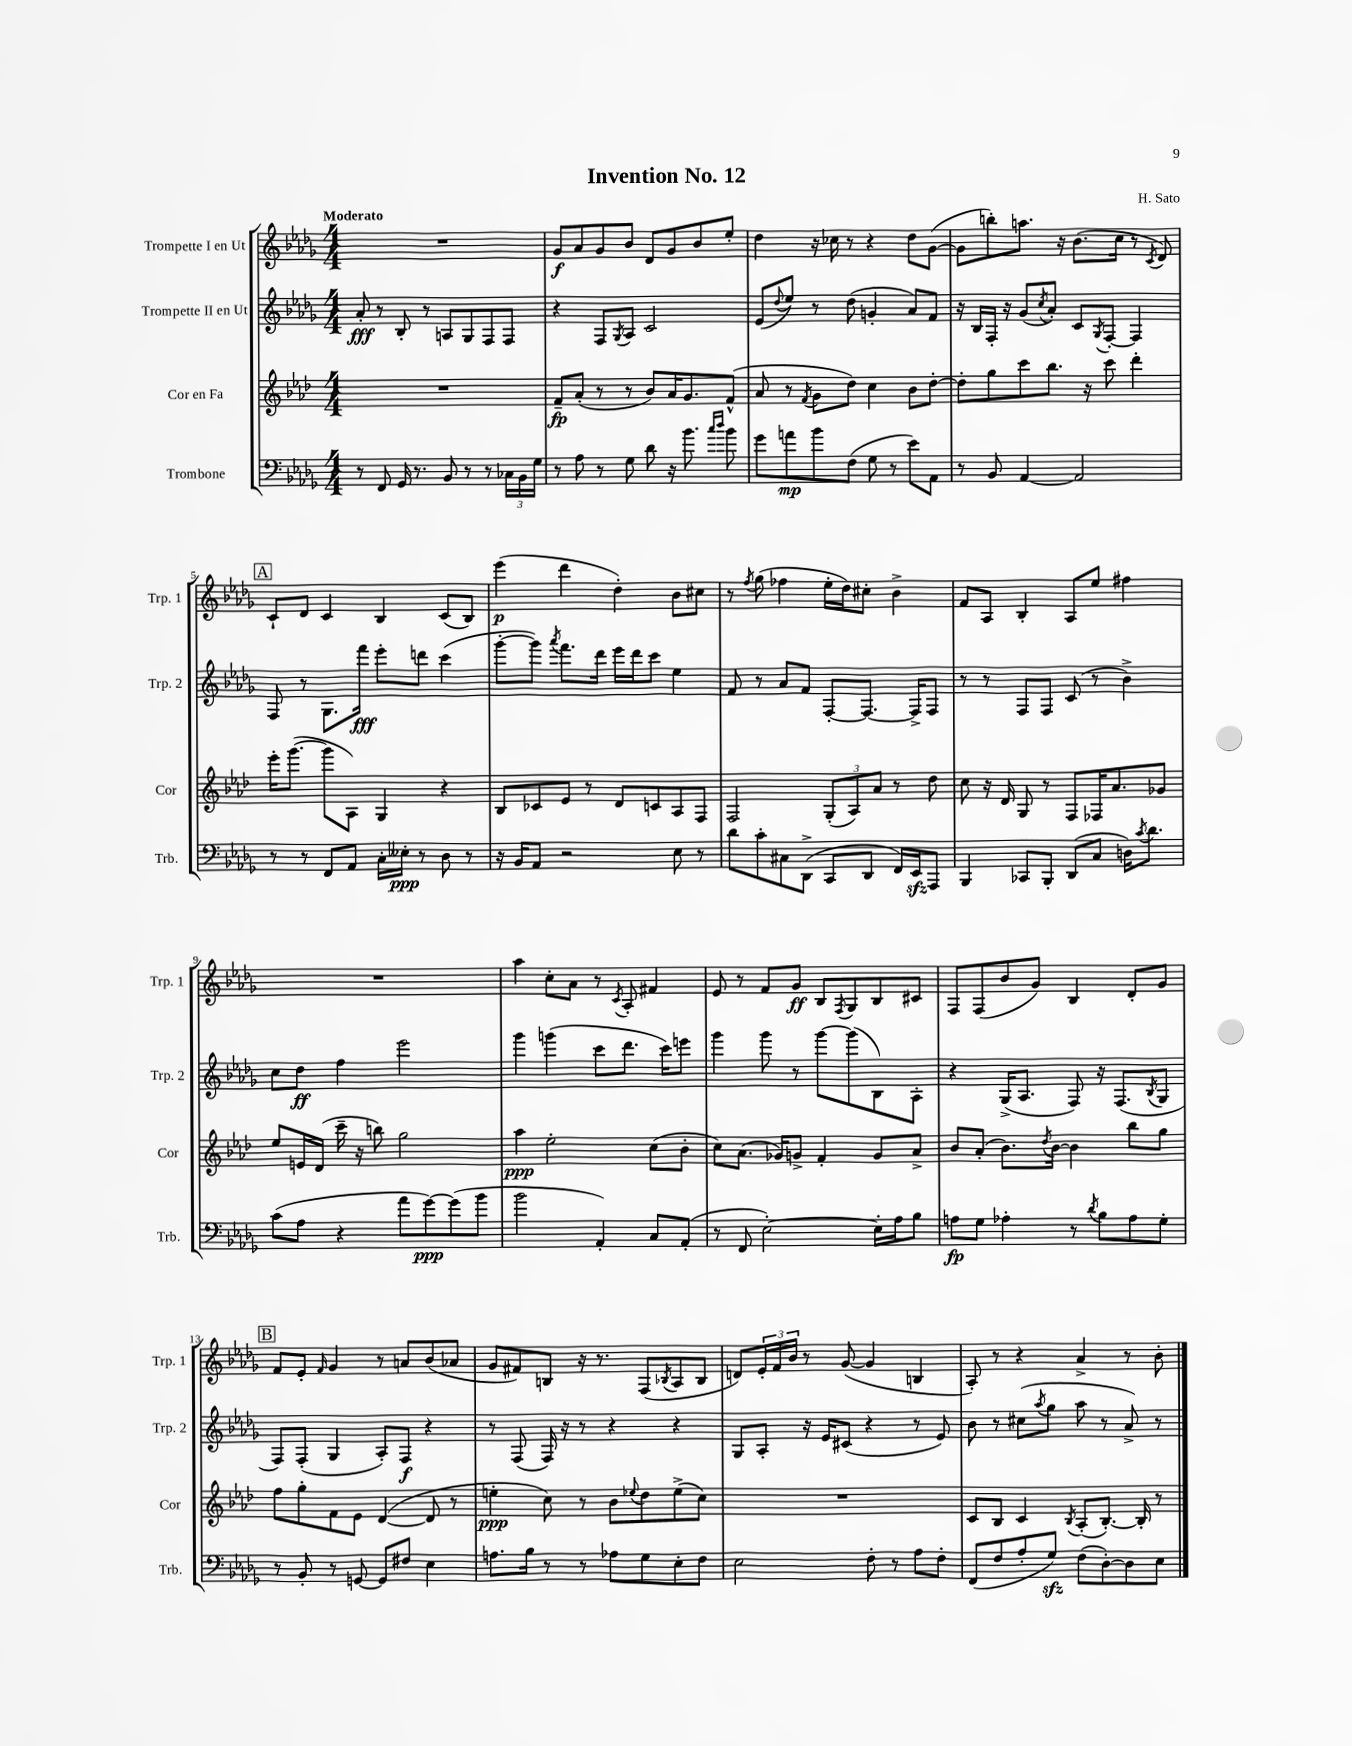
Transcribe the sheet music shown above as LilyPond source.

\header { title = "Invention No. 12" composer = "H. Sato" }
<<
\new StaffGroup <<
\new Staff = "s0" \with { instrumentName = "Trompette I en Ut" shortInstrumentName = "Trp. 1" } {
    \clef treble \key des \major \numericTimeSignature \time 4/4 \tempo "Moderato"
    R1 |
    ges'8\f aes'8 ges'8 bes'8 des'8 ges'8 bes'8 ees''8-. |
    des''4 r16 ces''16 r8 r4 des''8 ges'8~( |
    ges'8 b''8-.) a''8. r16 bes'8.( c''16 r8 \acciaccatura { c'8 } des'8) |
    \mark \markup { \box "A" } c'8-! des'8 c'4 bes4 c'8( bes8) |
    ees'''4\p( des'''4 des''4-.) bes'8 cis''8 |
    r8 \acciaccatura { f''8 } ges''8( fes''4 ees''16-. des''16) cis''8-. bes'4-> |
    f'8 aes8 bes4-. aes8 ees''8 fis''4 |
    R1 |
    aes''4 c''8-. aes'8 r8 \acciaccatura { c'8 } aes8-. fis'4 |
    ees'8 r8 f'8 ges'8\ff bes8 \acciaccatura { f8 } ges8 bes8 cis'8 |
    f8 f8( bes'8 ges'8) bes4 des'8-. ges'8 |
    \mark \markup { \box "B" } f'8 ees'8-. \grace { f'16 } ges'4 r8 a'8 bes'8( aes'8 |
    ges'8 fis'8) b8 r16 r8. f8( \acciaccatura { bes8 } aes8 bes8 |
    d'8) \tuplet 3/2 { ees'16-. f'16 bes'16 } r8 ges'8~( ges'4 b4 |
    aes8-.) r8 r4 aes'4-> r8 bes'8-. \bar "|." |
}
\new Staff = "s1" \with { instrumentName = "Trompette II en Ut" shortInstrumentName = "Trp. 2" } {
    \clef treble \key des \major \numericTimeSignature \time 4/4
    aes'8-.\fff r8 bes8-. r8 a8 ges8 f8 f8 |
    r4 f8 \acciaccatura { ges8 } aes8 c'2 |
    ees'8( \appoggiatura { des''8 } ees''8) r8 des''8( g'4-. aes'8) f'8 |
    r16 bes16 f16-. r16 ges'8( \acciaccatura { c''8 } aes'8-.) c'8 \acciaccatura { ges8 } f8~-. f4 |
    \mark \markup { \box "A" } f8 r8 ges8. f'''16\fff ees'''8-. d'''8 c'''4( |
    ges'''8~-. ges'''8) \acciaccatura { aes'''8 } f'''8. des'''16 ees'''16 des'''16 c'''8 ees''4 |
    f'8 r8 aes'8 f'8 f8~-. f8.~ f16-> f8 |
    r8 r8 f8 f8 c'8( r8 bes'4->) |
    c''8 des''8\ff f''4 ees'''2 |
    ges'''4 g'''4( c'''8 des'''8. c'''16) e'''8 |
    ges'''4 ges'''8 r8 ges'''8~ ges'''8( bes8) aes8-. |
    r4 ges16->( aes8. f8) r16 f8.( \acciaccatura { bes8 } ges8 |
    \mark \markup { \box "B" } f8) f8-.( ges4 aes8-.) f8\f r4 |
    r8 f8( f16) r16 r8 r4 r4 |
    ges8 aes8-. r16 ees'16 cis'8( r4 r8 ees'8) |
    bes'8 r8 cis''8( \acciaccatura { aes''8 } ges''8 aes''8 r8 aes'8->) r8 \bar "|." |
}
\new Staff = "s2" \with { instrumentName = "Cor en Fa" shortInstrumentName = "Cor" } {
    \clef treble \key aes \major \numericTimeSignature \time 4/4
    R1 |
    f'8--\fp aes'8-.( r8 r8 bes'8) aes'16 g'8. f'8-^( |
    aes'8 r8 \acciaccatura { f'8 } g'8 des''8) c''4 bes'8 des''8~-. |
    des''8-. g''8 c'''8 bes''8. r16 c'''8 des'''4-. |
    \mark \markup { \box "A" } ees'''16-. g'''8.~( g'''8 aes8) g4 r4 |
    bes8 ces'8 ees'8 r8 des'8 c'8 aes8 f8 |
    f2 \tuplet 3/2 { g8-.( aes8) aes'8 } r8 des''8 |
    c''8 r16 des'16 g8 r8 f8 fes16 aes'8. ges'8 |
    ees''8 e'16 des'16( c'''16-- r16 b''8) g''2 |
    aes''4\ppp ees''2-. c''8( bes'8-. |
    c''8) aes'8.( ges'16) g'8-> f'4-. g'8 aes'8-> |
    bes'8 aes'8-.( bes'8.) \acciaccatura { des''8 } bes'16~ bes'4 bes''8 g''8 |
    \mark \markup { \box "B" } f''8 g''8-. f'8 ees'8 des'4~( des'8 r8 |
    e''4-.\ppp c''8) r8 bes'8 \appoggiatura { ees''8 } des''8 ees''8->( c''8) |
    R1 |
    c'8 bes8 c'4 \acciaccatura { bes8 } aes8-.( bes8.~-.) bes16-. r8 \bar "|." |
}
\new Staff = "s3" \with { instrumentName = "Trombone" shortInstrumentName = "Trb." } {
    \clef bass \key des \major \numericTimeSignature \time 4/4
    r8 f,8 ges,16 r8. bes,8 r8 r8 \tuplet 3/2 { ces16 bes,16 ges16 } |
    r8 aes8 r8 ges8 des'8 r16 bes'8. \grace { c''16 des''16 } bes'8 |
    ges'8 a'8\mp bes'8 f8( ges8 r8 ees'8) aes,8 |
    r8 bes,8 aes,4~ aes,2 |
    \mark \markup { \box "A" } r8 r8 f,8 aes,8 c16-. eeses16-.\ppp r8 des8 r8 |
    r16 bes,16 aes,8 r2 ees8 r8 |
    des'8 c'8-. cis8 des,8->( c,8 des,8 f,16) ees,16\sfz aes,,8 |
    bes,,4 ces,8 bes,,8-. des,8( c8 d16) \acciaccatura { c'8 } des'8. |
    c'8( aes8 r4 aes'8 ges'8~\ppp) ges'8( bes'8 |
    bes'2 aes,4-.) c8 aes,8-.( |
    r8 f,8 ees2~-.) ees16-. aes16 bes8 |
    a8\fp ges8 aes4-. r8 \acciaccatura { des'8 } bes8 aes8 ges8-. |
    \mark \markup { \box "B" } r8 bes,8-. r8 g,8~ g,8 fis8 ees4 |
    a8. bes16 r8 r8 aes8 ges8 ees8-. f8 |
    ees2 f8-. r8 aes8 f8-. |
    f,8( f8 aes8-. ges8\sfz) f8( des8~-.) des8 ees8 \bar "|." |
}
>>
>>
